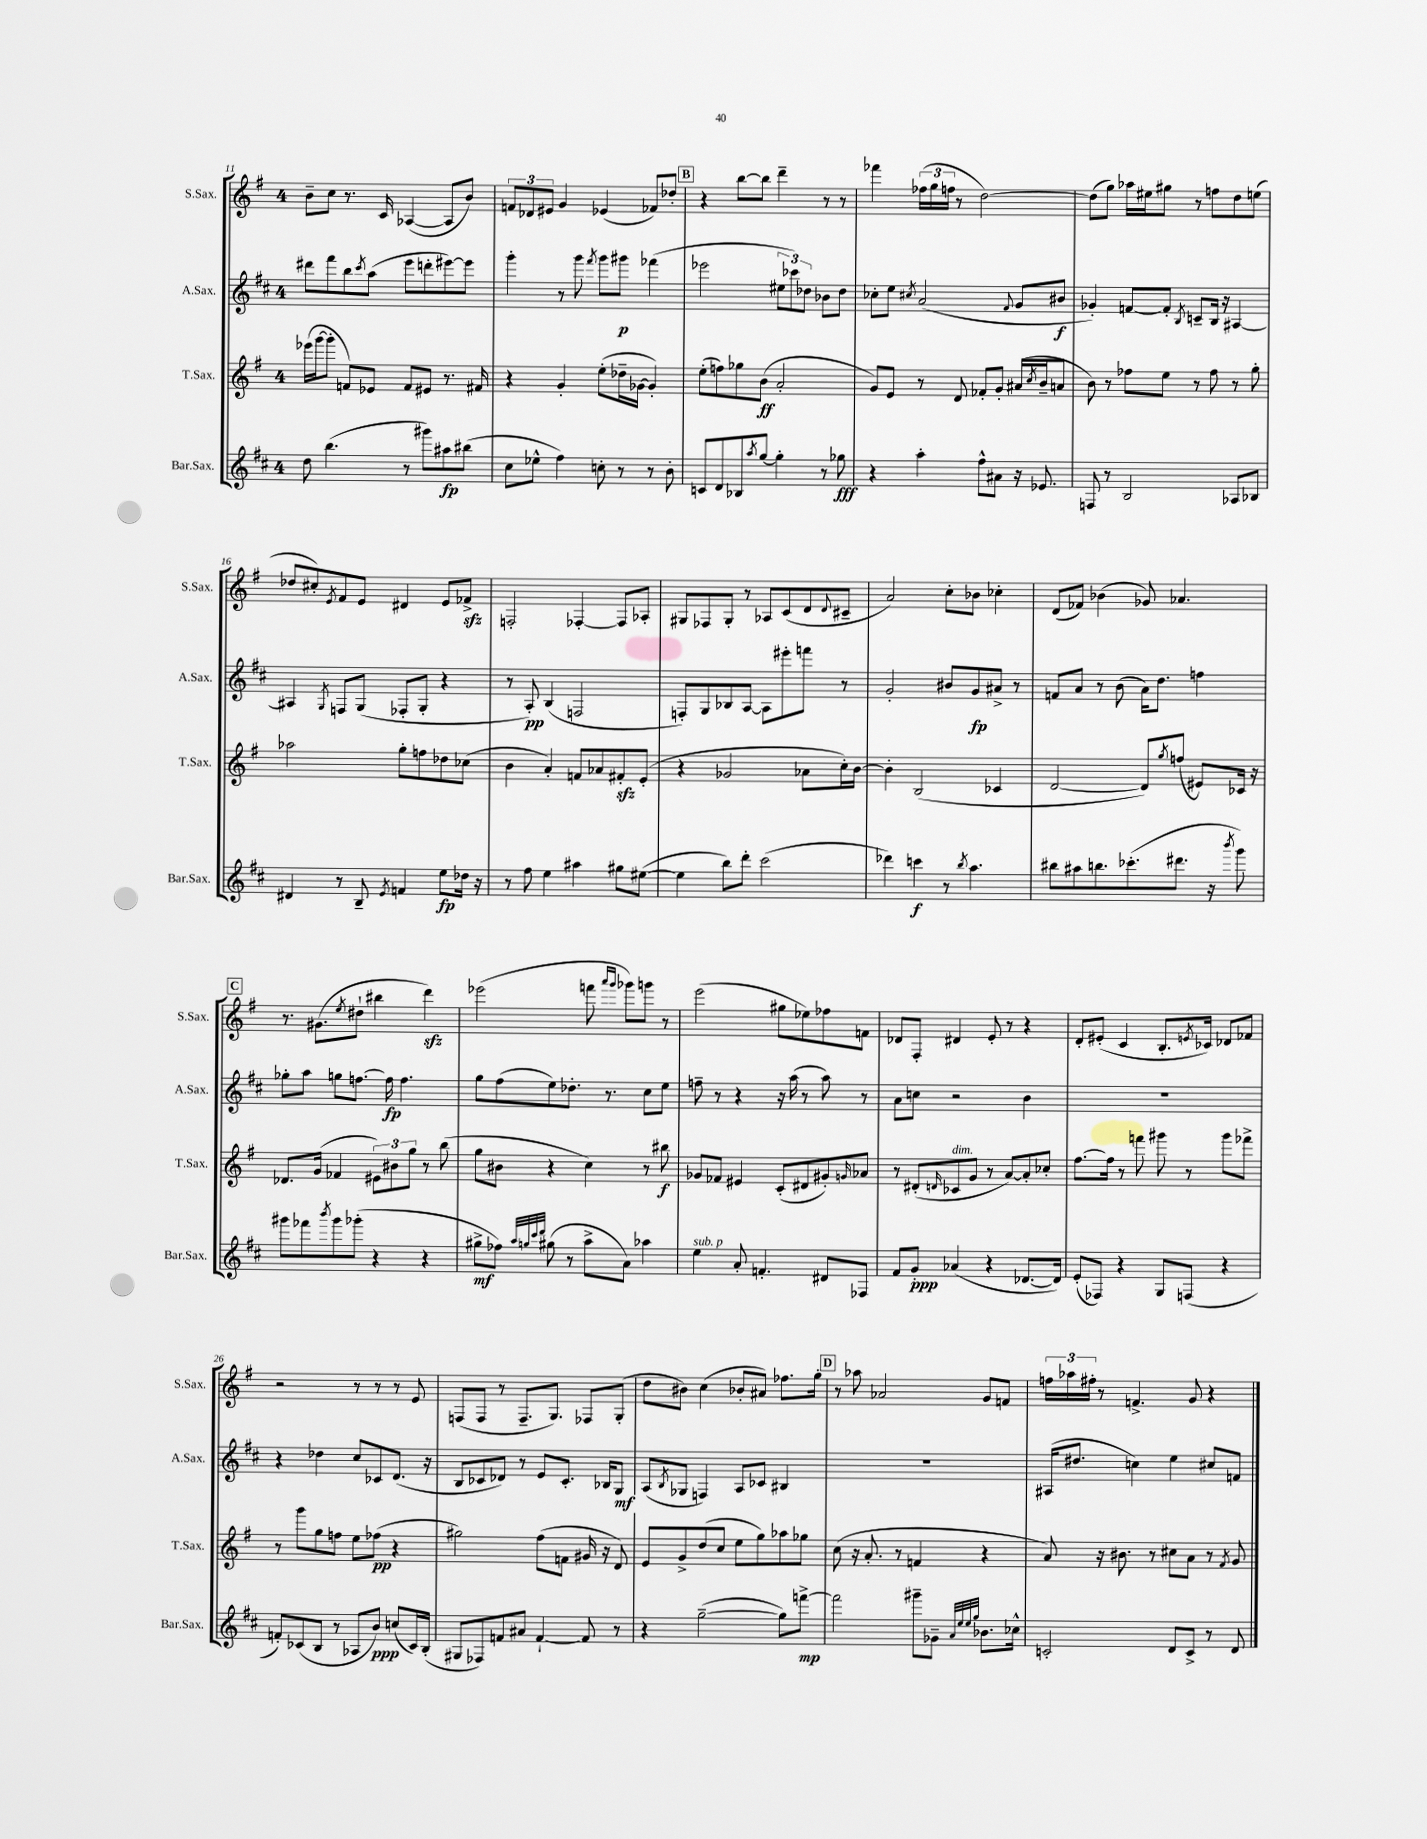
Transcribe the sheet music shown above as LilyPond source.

<<
\new StaffGroup <<
\new Staff = "s0" \with { instrumentName = "S.Sax." shortInstrumentName = "S.Sax." } {
    \clef treble \key g \major \once \override Staff.TimeSignature.style = #'single-digit \time 4/4
    b'8-- c''8 r8. c'16 aes4~( aes8 b'8) |
    \tuplet 3/2 { f'8 des'8 eis'8 } g'4 ees'4( fes'8) des''8-. |
    \mark \markup { \box "B" } r4 b''8~ b''8 d'''4-- r8 r8 |
    fes'''4 \tuplet 3/2 { fes''16( g''16 f''16 } r8 d''2~) |
    d''8( g''8) aes''16 eis''16 gis''8 r8 f''8 d''8 e''8( |
    des''8 cis''8-.) \acciaccatura { e'8 } fis'8 e'8 dis'4 e'8 fes'8->\sfz |
    f2-. fes4~-. fes8 aes8-. |
    gis8 fes8 gis8-. r8 aes8 c'8( d'8 \appoggiatura { d'8 } cis'8-- |
    a'2) c''8-. bes'8 ces''4-. |
    d'8( fes'8) bes'4( ges'8) aes'4. |
    \mark \markup { \box "C" } r8. gis'8.( \acciaccatura { e''8 } dis''8-! bis''4 d'''4\sfz) |
    ees'''2( f'''8 \grace { a'''16 g'''16 } ges'''8) g'''8 r8 |
    e'''2( gis''8 ees''8) fes''8 f'8 |
    des'8 fis8-. dis'4 e'8-. r8 r4 |
    d'8-. eis'8-.( c'4 b8.-. \acciaccatura { e'8 } ces'16) des'8 fes'8 |
    r2 r8 r8 r8 e'8 |
    f8( f8 r8 f8.-- g8.) fes8 g8-.( |
    d''8 bis'8) c''4( bes'8-. ais'8) fes''8. g''16-. |
    \mark \markup { \box "D" } r8 aes''8 aes'2 g'8 f'8 |
    \tuplet 3/2 { f''16 aes''16 fis''16-. } r8 f'4.-> g'8 r4 \bar "|." |
}
\new Staff = "s1" \with { instrumentName = "A.Sax." shortInstrumentName = "A.Sax." } {
    \clef treble \key d \major \once \override Staff.TimeSignature.style = #'single-digit \time 4/4
    dis'''8 fis'''8 b''8 \acciaccatura { cis'''8 } a''8( e'''8 d'''8-. eis'''8~) eis'''8 |
    g'''4-. r8 g'''8 \acciaccatura { fis'''8 } g'''8 gis'''8\p fes'''4( |
    \mark \markup { \box "B" } ees'''2 \tuplet 3/2 { eis''8 ces'''8) des''8 } bes'8 des''8 |
    ces''8-. e''8 \acciaccatura { cis''8 } a'2( \appoggiatura { fis'8 } g'8 bis'8\f |
    ges'4-.) f'8~ f'8-. \acciaccatura { b8 } c'8-- b16 r16 ais4~ |
    ais4 \acciaccatura { g8 } f8 g8( fes8-. g8-. r4 |
    r8 a8-.\pp) b4( f2 |
    f8-.) g8 bes8 a8~ a8 eis'''8-. f'''8 r8 |
    g'2-. bis'8 g'8\fp ais'8-> r8 |
    f'8 a'8 r8 b'8( a'16) d''8. f''4 |
    \mark \markup { \box "C" } ges''8-. a''8 g''8 f''8.~ f''16\fp f''4. |
    g''8 fis''8( e''8) des''8.-. r8. cis''8 e''8 |
    f''8-- r8 r4 r16 a''16( r8 a''8) r8 |
    a'8 c''8 r2 b'4 |
    R1 |
    r4 des''4 cis''8 ces'8 d'8.( r16 |
    b8 ces'8 des'8) r8 e'8 ces'8.-. bes16 g8\mf |
    a8( \acciaccatura { b8 } ges8 f4) a8 ces'8 bis4 |
    \mark \markup { \box "D" } R1 |
    ais16( dis''8. c''4) e''4 cis''8 f'8 \bar "|." |
}
\new Staff = "s2" \with { instrumentName = "T.Sax." shortInstrumentName = "T.Sax." } {
    \clef treble \key g \major \once \override Staff.TimeSignature.style = #'single-digit \time 4/4
    ees'''16( g'''16~ g'''8-. f'8) ees'8 f'8 eis'8 r8. fis'16 |
    r4 g'4-. e''8-.( des''16-- ges'16~ ges'4-.) |
    \mark \markup { \box "B" } e''8-.( f''8) ges''8 b'8\ff( a'2-. |
    g'8) e'8 r8 d'8 fes'8-. g'8-. ais'16( \acciaccatura { c''8 } b'16-- a'8 |
    b'8) r8 fes''8 e''8 r8 fes''8 r8 g''8-. |
    aes''2 g''8-. f''8 des''8 ces''8( |
    b'4 a'4-.) f'8 aes'8 fis'8-.\sfz e'8-.( |
    r4 ges'2 aes'8 c''16-.) b'16~ |
    b'4-. b2( ces'4 |
    d'2~ d'8) \acciaccatura { g''8 } f''8( eis'8) ces'16 r16 |
    \mark \markup { \box "C" } des'8. g'16( fes'4 \tuplet 3/2 { eis'8) bis'8 g''8 } r8 b''8( |
    g''8 bis'8 r4 c''4) r8 bis''8\f |
    ges'8 fes'8 eis'4 c'8-.( dis'8 gis'8-.) \grace { g'16 } aes'8 |
    r8 dis'8-.( \grace { d'16 } ces'8^\markup { \italic "dim." } g'8 r8 a'8~) a'8-. ces''8-. |
    fis''8.~ fis''16 r8 f'''8 gis'''8 r8 gis'''8 fes'''8-> |
    r8 g'''8 g''8 f''8 e''8 fes''8\pp( r4 |
    gis''2) fis''8( f'8 gis'16 r16 d'8) |
    e'8 g'8-> d''8( c''8 e''8 g''8) aes''8 ges''8 |
    \mark \markup { \box "D" } c''8( r16 a'8.-. r8 f'4 r4 |
    a'8) r16 bis'8. r8 cis''8 a'8 r8 \acciaccatura { fis'8 } g'8 \bar "|." |
}
\new Staff = "s3" \with { instrumentName = "Bar.Sax." shortInstrumentName = "Bar.Sax." } {
    \clef treble \key d \major \once \override Staff.TimeSignature.style = #'single-digit \time 4/4
    d''8 b''4.( r8 gis'''8) ais''8\fp bis''8( |
    cis''8 ees''8-^ fis''4) c''8-. r8 r8 b'8-. |
    \mark \markup { \box "B" } c'8 d'8 bes8 \acciaccatura { a''8 } g''8~ g''4-. r8 ges''8\fff |
    r4 a''4-. fis''8-^ ais'8 r16 ees'8. |
    f8 r8 b2 aes8 bes8 |
    dis'4 r8 b8-- \acciaccatura { e'8 } f'4 e''8\fp des''16 r16 |
    r8 fis''8 e''4 ais''4 gis''8 eis''8~( |
    eis''4 b''8) d'''8-. cis'''2( |
    des'''4) c'''4\f r8 \acciaccatura { b''8 } a''4. |
    bis''8 ais''8 b''8. ces'''8.-.( dis'''8. r16 \acciaccatura { b'''8 } g'''8) |
    \mark \markup { \box "C" } gis'''8 fes'''8 \acciaccatura { b'''8 } gis'''8 ges'''8-.( r4 r4 |
    gis''8->\mf fes''8) \grace { a''32 g''32 cis'''32 d'''32 } gis''8( r8 a''8-> a'8) aes''4 |
    e''4^\markup { \italic "sub. p" } a'8-. f'4.-. dis'8 fes8 |
    fis'8 g'8-.\ppp aes'4( r4 des'8.~ des'16) |
    e'8-.( fes8) r4 g8 f8( r4 |
    f'8-.) ces'8( b8 r8 aes8 b'8\ppp) c''8( ces'16) b16-.( |
    gis8 fes8) f'8 ais'8 f'4~-! f'8 r8 |
    r4 g''2~--( g''8) f'''8~->\mp |
    \mark \markup { \box "D" } f'''2 gis'''8-- ges'8-- \grace { a'32 e''32 e''32 g''32 } bes'8. ces''16-^ |
    c'2-. d'8 c'8-> r8 d'8 \bar "|." |
}
>>
>>
\layout { \context { \Score currentBarNumber = #11 } }
